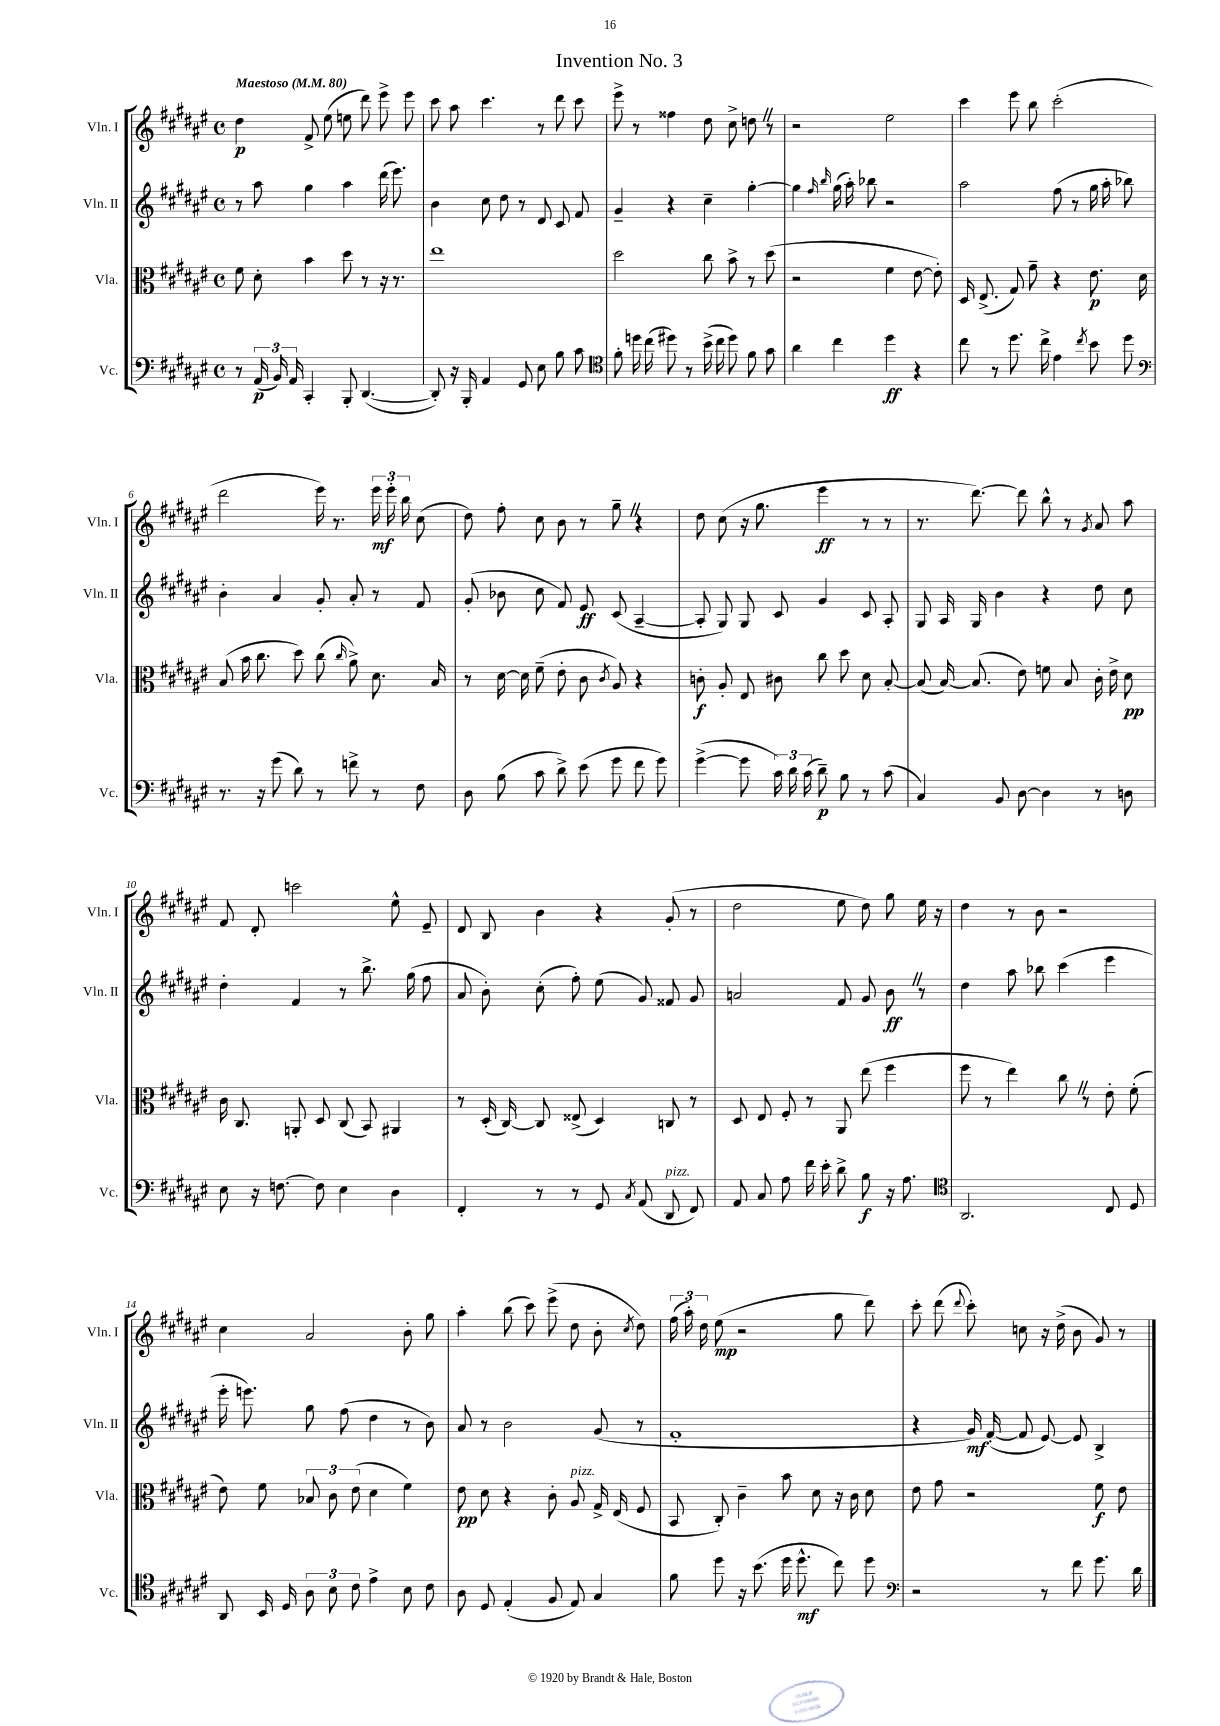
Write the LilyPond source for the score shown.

\header { title = "Invention No. 3" }
<<
\new StaffGroup <<
\new Staff = "s0" \with { instrumentName = "Vln. I" shortInstrumentName = "Vln. I" } {
    \clef treble \key fis \major \defaultTimeSignature \time 4/4 \tempo "Maestoso" 4 = 80
    \autoBeamOff dis''4\p fis'8-> eis''8( e''8 dis'''8) eis'''8-> eis'''8 |
    cis'''8 ais''8 cis'''4. r8 dis'''8 cis'''8 |
    eis'''8-> r8 fisis''4 dis''8 cis''8-> d''8 \once \override BreathingSign.text = \markup { \musicglyph "scripts.caesura.straight" } \breathe r8 |
    r2 eis''2 |
    cis'''4 eis'''8 b''8 cis'''2-.( |
    dis'''2 eis'''16) r8. \tuplet 3/2 { eis'''16\mf eis'''16-. b''16 } cis''8( |
    dis''8) fis''8-. cis''8 b'8 r8 gis''8-- \once \override BreathingSign.text = \markup { \musicglyph "scripts.caesura.straight" } \breathe r4 |
    dis''8 cis''8( r16 gis''8. eis'''4\ff r8 r8 |
    r8. dis'''8.~) dis'''8 b''8-^ r8 \acciaccatura { gis'8 } ais'8 ais''8 |
    fis'8 dis'8-. c'''2 eis''8-^ eis'8-- |
    dis'8 b8 b'4 r4 gis'8-.( r8 |
    dis''2 eis''8 dis''8) gis''8 eis''16 r16 |
    dis''4 r8 b'8 r2 |
    cis''4 ais'2 b'8-. gis''8 |
    ais''4-. b''8( cis'''8) eis'''8->( dis''8 b'8-. \acciaccatura { cis''8 } dis''8) |
    \tuplet 3/2 { fis''16( ais''16-.) dis''16 } eis''8\mp( r2 gis''8 dis'''8) |
    cis'''8-. dis'''8( \appoggiatura { dis'''8 } cis'''8-.) c''8 r16 dis''16->( b'8 gis'8) r8 \bar "|." |
}
\new Staff = "s1" \with { instrumentName = "Vln. II" shortInstrumentName = "Vln. II" } {
    \clef treble \key fis \major \defaultTimeSignature \time 4/4
    \autoBeamOff r8 ais''8 gis''4 ais''4 dis'''16( eis'''8.) |
    b'4 cis''8 dis''8 r8 dis'8 cis'8 fis'8 |
    gis'4-- r4 cis''4-- gis''4~-. |
    gis''4 \grace { fis''16 b''16 } gis''16( ais''16-.) bes''8 r2 |
    ais''2 fis''8( r8 gis''16 ais''16-. bes''8) |
    b'4-. ais'4 gis'8-. ais'8-. r8 fis'8 |
    gis'8-.( bes'8 cis''8 fis'8) eis'8\ff cis'8( ais4~-- |
    ais8-. gis8) gis8 cis'8 gis'4 cis'8 ais8-. |
    gis8 ais16 gis16 b'4 r4 dis''8 cis''8 |
    dis''4-. fis'4 r8 b''8.-> gis''16( fis''8 |
    ais'8 b'8-.) cis''8-.( fis''8-.) eis''8( gis'8) fisis'8 gis'8 |
    a'2 fis'8 gis'8 b'8\ff \once \override BreathingSign.text = \markup { \musicglyph "scripts.caesura.straight" } \breathe r8 |
    dis''4 ais''8 bes''8 cis'''4( eis'''4 |
    eis'''16-. e'''8.) gis''8 fis''8( dis''4 r8 b'8) |
    ais'8 r8 b'2 gis'8( r8 |
    fis'1-. |
    r4 gis'16\mf) fis'16~-.( fis'8 eis'8~) eis'8 b4-> \bar "|." |
}
\new Staff = "s2" \with { instrumentName = "Vla." shortInstrumentName = "Vla." } {
    \clef alto \key fis \major \defaultTimeSignature \time 4/4
    \autoBeamOff fis'8 dis'8-. b'4 dis''8 r8 r16 r8. |
    eis''1 |
    dis''2 cis''8 b'8-> r8 dis''8( |
    r2 fis'4 eis'8~ eis'8-.) |
    dis16 eis8.->( gis8) gis'8-- r4 eis'8.\p dis'16 |
    b8( b'16 cis''8. dis''8) cis''8( \grace { cis''16 } ais'8->) dis'8. b16 |
    r8 dis'16~ dis'16 fis'8--( eis'8-. cis'8 \acciaccatura { cis'8 } ais8) r4 |
    c'8-.\f ais8-. eis8 cis'8 cis''8 dis''8 dis'8 b8~-. |
    b8( b16~) b8.( eis'8) f'8 b8 cis'16-. eis'16-> dis'8\pp |
    cis'16 cis8. a,8-. dis8 cis8( b,8) ais,4 |
    r8 dis16-.( cis16~) cis8 eisis8->( dis4) c8 r8 |
    dis8 eis8 fis8-. r8 ais,8 eis''8( fis''4 |
    fis''8 r8 eis''4) cis''8 \once \override BreathingSign.text = \markup { \musicglyph "scripts.caesura.straight" } \breathe r8 eis'8-. fis'8-.( |
    eis'8) fis'8 \tuplet 3/2 { bes8 cis'8 eis'8( } dis'4 fis'4) |
    eis'8\pp dis'8 r4 cis'8-. ais8^\markup { \italic "pizz." } gis16-> eis16( fis8 |
    b,8 cis8-.) cis'4-- b'8 dis'8 r16 cis'16 dis'8 |
    eis'8 gis'8 r2 fis'8\f eis'8 \bar "|." |
}
\new Staff = "s3" \with { instrumentName = "Vc." shortInstrumentName = "Vc." } {
    \clef bass \key fis \major \defaultTimeSignature \time 4/4
    \autoBeamOff r8 \tuplet 3/2 { ais,16\p( b,16) ais,16 } cis,4-. b,,8-. dis,4.~( |
    dis,8-.) r16 b,,16-. ais,4 gis,8 eis8 b8 cis'8 |
    \clef tenor fis'8-. d''16 cis''16( dis''8) r8 b'16->( cis''16 dis''8) fis'8 gis'8 |
    ais'4 cis''4 dis''4\ff r4 |
    cis''8 r8 dis''8. cis''16-> eis'4 \acciaccatura { cis''8 } b'8 dis''8 |
    \clef bass r8. r16 gis'8( dis'8) r8 f'8-> r8 fis8 |
    dis8 b8( cis'8 dis'8->) eis'8( gis'8 fis'8 gis'8) |
    gis'4~->( gis'8 \tuplet 3/2 { cis'16) dis'16 cis'16( } dis'8--\p) b8 r8 cis'8( |
    cis4) b,8 dis8~ dis4 r8 d8 |
    eis8 r16 f8.~ f8 eis4 dis4 |
    fis,4-. r8 r8 gis,8 \acciaccatura { cis8 } ais,8( dis,8^\markup { \italic "pizz." } fis,8) |
    ais,8 cis8 ais8 fis'16 eis'16-. dis'8-> b8\f r16 ais8. |
    \clef tenor ais,2. cis8 dis8 |
    ais,8 b,16 dis16 \tuplet 3/2 { ais8 b8 cis'8 } eis'4-> b8 cis'8 |
    ais8 dis8 eis4-.( fis8 eis8) gis4 |
    fis'8 dis''8 r16 b'8.( dis''16 dis''8.-^\mf cis''8) dis''8 |
    \clef bass r2 r8 fis'8 gis'8. dis'16 \bar "|." |
}
>>
>>
